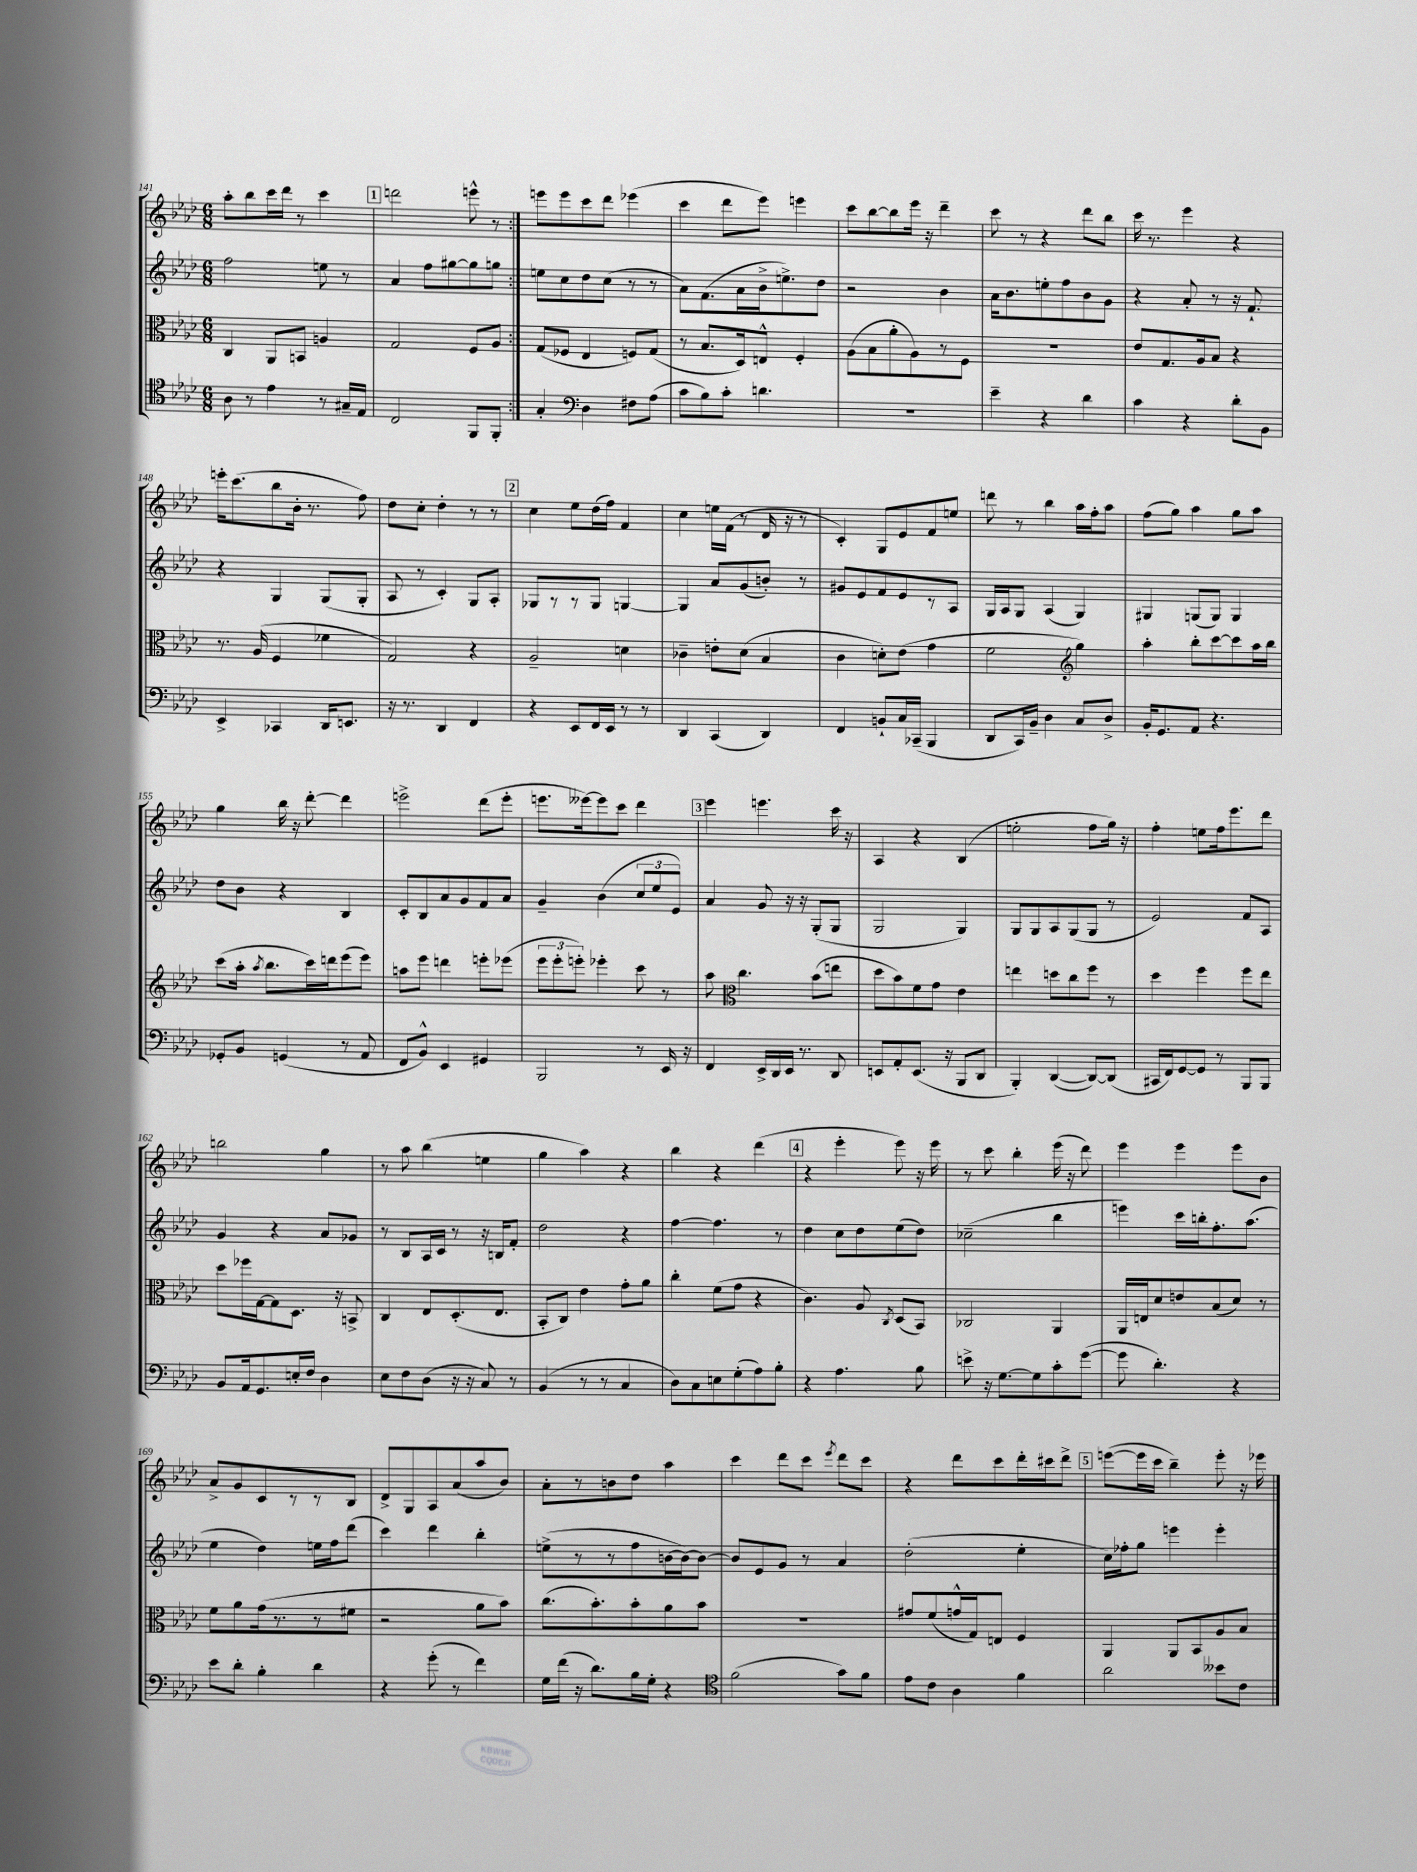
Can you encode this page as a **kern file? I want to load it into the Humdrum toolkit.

**kern	**kern	**kern	**kern
*part4	*part3	*part2	*part1
*staff4	*staff3	*staff2	*staff1
*clefC4	*clefC3	*clefG2	*clefG2
*k[b-e-a-d-]	*k[b-e-a-d-]	*k[b-e-a-d-]	*k[b-e-a-d-]
*M6/8	*M6/8	*M6/8	*M6/8
=141	=141	=141	=141
8A-\	4C/	2ff\	8aa-'\L
8r	.	.	8bb-\
4e-\	8AA-/L	.	16ccc\L
.	.	.	16ddd-\JJ
.	8BBn/J	.	8r
8r	4An/	8een\	4ccc\
16G#X~/LL	.	8r	.
16E-/JJ	.	.	.
!!LO:REH:place=s1:t=1
=142	=142	=142	=142
2C/	2G/	4a-/	2dddn\
.	.	8ff\L	.
.	.	[8gg#X\	.
8FF/L	8F/L	8gg#\]	8eeen^^\
8FF'/J	8A-/J	8ggn\J	8r
=143:|!	=143:|!	=143:|!	=143:|!
4G'/	(8G/L	8een\L	8eeen\L
.	8F-X/J	8cc\	8eee\
*clefF4	*	*	*
4D-\	4E-/	8dd-\	8ccc\
.	.	(8cc\J	8ddd-\J
8F#X\L	8Fn/L)	8r	(4eee-X\
(8A-\J	(8G/J	8r	.
=144	=144	=144	=144
8c\L	8r	8a-\L)	4ccc\
8B-\)	8.B-/L	(8.f\	.
8c'\J	.	.	8ddd-\L
.	16D-/k)	16a-\L	.
4.dn\	8En^^/J	16b-^\J	8eee-\J)
.	.	8.een^\)	.
.	4F'/	.	4eeen\
.	.	8dd-\J	.
=145	=145	=145	=145
2.r	(8A-\L	2r	8ccc\L
.	8B-\	.	[8bb-\
.	8a-'\	.	8bb-\]
.	8A-\)	.	16eee-\Jk
.	.	.	16r
.	8r	4b-\	4ddd-~\
.	8F\J	.	.
=146	=146	=146	=146
4e-~\	2.r	16a-\KL	8ccc\
.	.	8.b-\	.
.	.	.	8r
4r	.	8een'\	4r
.	.	8ff\	.
4d-\	.	8b-\	8ddd-\L
.	.	8g\J	8bb-\J
=147	=147	=147	=147
4c\	8e-/L	4r	16ccc\
.	.	.	8.r
.	8.G/	.	.
4r	.	8a-'/	4eee-\
.	16A-/k	.	.
.	8B-/J	8r	.
8d-'\L	4r	16r	4r
.	.	8.f`/	.
8BB-\J	.	.	.
!!LO:LB:g=z
=148	=148	=148	=148
4EE-^/	8.r	4r	16eeen'\KL
.	.	.	(8.ccc\
.	(16A-/	.	.
4CC-X/	4F/	4G/	8bb-\
.	.	.	16b-'\Jk
.	.	.	8.r
16DD-/KL	4f-X\	(8G/L	.
8.EEn/J	.	.	.
.	.	8G'/J	8ff\)
=149	=149	=149	=149
16r	2G/)	8A-/	8dd-\L
8.r	.	.	.
.	.	8r	8cc'\J
4DD-/	.	4c'/)	4dd-'\
4FF/	4r	8G/L	8r
.	.	8A-'/J	8r
!!LO:REH:place=s1:t=2
=150	=150	=150	=150
4r	2A-~/	8G-X/L	4cc\
.	.	8r	.
8EE-/L	.	8r	8ee-\L
16FF/L	.	8G-/J	(16dd-\L
16EE-/JJ	.	.	16ff\JJ)
8r	4dn\	[4Gn/	4f/
8r	.	.	.
=151	=151	=151	=151
4DD-/	4c-X~\	4G/]	4cc\
(4CC/	8en'\L	8a-/L	16een\LL
.	.	.	(16f\JJ
.	(8d-\J	(8g/	8r
4DD-/)	4B-/	8bn'/J)	16d-/
.	.	.	16r
.	.	8r	8r
=152	=152	=152	=152
4FF/	4c\	8g#X/L	4c'/)
.	.	8e-/	.
8BBn`/L	8dn'\L)	8f/	8G/L
16C/L	(8e-\J	8e-/	8e-/
(16CC-X~/JJ	.	.	.
4BBB-/	4g\	8r	8f/
.	.	8A-/J	8een/J
=153	=153	=153	=153
8DD-/L	2f\	16G/LL	8dddn\
.	.	16A-/J	.
16CC/L)	.	8G/J	8r
16BB-~/JJ	.	.	.
4D-\	.	(4A-/	4bb-\
*	*clefG2	*	*
8C/L	4gg\)	4G/)	16aa-\LL
.	.	.	16ff'\J
8D-^/J	.	.	8aa-\J
=154	=154	=154	=154
16BB-'/KL	4aa-'\	4G#X/	(8ff\L
8.GG/	.	.	.
.	.	.	8gg\J)
8AA-/J	8bb-'\L	(8Gn/L	4aa-\
4.r	[8ccc\	8G/J)	.
.	8ccc\]	4G/	8gg\L
.	16aa-\L	.	8aa-\J
.	16bb-\JJ	.	.
!!LO:LB:g=z
=155	=155	=155	=155
8GG-X'/L	(8ccc\L	8dd-\L	4gg\
8BB-/J	16aa-'\Jk	8b-\J	.
.	8qaa-/	.	.
.	8.bb-\L	.	.
(4GGn/	.	4r	16bb-\
.	.	.	16r
.	16ccc\L)	.	[8ddd-'\
.	16dddn\J	.	.
8r	(8eee-\	4B-/	4ddd-\]
8AA-/	8eee-\J)	.	.
=156	=156	=156	=156
8FF/L	8aan\L	8c'/L	2eeen^\
8BB-^^/J)	8eee-\J	8B-/	.
4EE-/	4dddn\	8a-/	.
.	.	8g/	.
4GG#X/	8eeen'\L	8f/	(8ddd-\L
.	(8eee-X\J	8a-/J	8eee'\J
=157	=157	=157	=157
2BBB-/	12eee-\L	4g~/	8.eeen\L
.	12eee-'\	.	.
.	12eeen'\J)	.	.
.	.	.	[16eee--X\k)
.	4eee-X'\	(4b-\	8eee--\]
.	.	.	8ccc\J
8r	8ccc\	12cc/L	4ddd-\
.	.	12ee-/	.
16EE-/	8r	.	.
.	.	12e-/J)	.
16r	.	.	.
!!LO:REH:place=s1:t=3
=158	=158	=158	=158
4FF/	8aa-\	4a-/	4eee-\
*	*clefC3	*	*
.	4.cc\	.	.
16EE-^/LL	.	8g/	4.eeen\
16DD-/	.	.	.
16EE-/JJ	.	16r	.
8.r	.	16r	.
.	(8b-\L	(8G'/L	.
8DD-/	8een\J	8G/J	16ccc\
.	.	.	16r
=159	=159	=159	=159
8EEn/L	8dd-\L	2G/	4A-/
8AA-'/	8b-\)	.	.
(8.EE/J	8f\	.	4r
.	8g\J	.	.
16r	.	.	.
8BBB-/L	4e-\	4G/)	(4B-/
8DD-/J	.	.	.
=160	=160	=160	=160
4BBB-'/)	4een\	8G/L	2een'\
.	.	8G/	.
([4DD-/	8ddn\L	8A-/	.
.	8cc\	(8G/	.
8DD-/L_)	8ff\J	8G/J	8ff\L
(8DD-/J]	8r	8r	16gg\Jk)
.	.	.	16r
=161	=161	=161	=161
16CC#X/LL	4dd-\	2e-/)	4ff'\
16FF/J)	.	.	.
[8GG/	.	.	.
8GG/J]	4ff\	.	8een\L
8r	.	.	16ff\k
.	.	.	8.eee-\
8BBB-/L	8ff\L	8f/L	.
8BBB-/J	8ee-\J	8A-/J	8ddd-\J
!!LO:LB:g=z
=162	=162	=162	=162
8BB-/L	8dd-\L	4g/	2bbn\
16AA-/k	16ff-X\L	.	.
8.GG/	[16G\J	.	.
.	8G\]	4r	.
16En'/L	8.D-\J	.	.
16F/JJ	.	.	.
4D-\	.	8a-/L	4gg\
.	16r	.	.
.	8BBn^/	8g-X/J	.
=163	=163	=163	=163
8E-\L	4C/	8r	8r
8F\	.	8B-/L	8aa-\
(8D-\J	8E-/L	16A-/L	(4bb-\
.	.	16c/JJ	.
16r	(8.D-'/	8r	.
16r	.	.	.
8C/)	.	16r	4een\
.	8.E-/J	16Bn/KL	.
8r	.	8f'/J	.
=164	=164	=164	=164
(4BB-/	8BB-'/L	2dd-\	4gg\
.	8C/J)	.	.
8r	4e-\	.	4aa-\)
8r	.	.	.
4C/	8g'\L	4r	4r
.	8a-\J	.	.
=165	=165	=165	=165
8D-\L)	4cc'\	[4ff\	4bb-\
8C\	.	.	.
8En\	(8f\L	4.ff\]	4r
(8G'\	8g\J	.	.
8A-\)	4r	.	(4ddd-\
8B-'\J	.	8r	.
!!LO:REH:place=s1:t=4
=166	=166	=166	=166
4r	4.c\)	4dd-\	4r
4.A-\	.	8cc\L	4eee-'\
.	8A-/	8dd-\	.
.	8qC/	.	.
.	(8D-/L	(8ee-\	8eee-\)
8B-\	8BB-/J)	8dd-\J)	16r
.	.	.	16eee-\
=167	=167	=167	=167
8en^\	2C-X/	(2cc-X~\	8r
16r	.	.	8ccc\
[8.G\L	.	.	.
.	.	.	4bb-'\
8G\]	.	.	.
8c'\	4AA-/	4bb-\	(16eee-\
.	.	.	16r
([8g\J	.	.	8ddd-\)
=168	=168	=168	=168
8g\]	16AA-/LL	4eeen\)	4eee-\
.	16En/J	.	.
4.d-'\)	8d-/	.	.
.	8en/	16ccc\LL	4eee-\
.	.	16bbn'\J	.
.	(8B-/	8.ff'\	.
4r	8d-/J)	.	8eee-\L
.	.	(8.aa-\J	.
.	8r	.	8b-\J
!!LO:LB:g=z
=169	=169	=169	=169
8e-\L	8f\L	4ee-\	8a-^/L
8d-'\J	8a-\	.	8g/
4B-'\	(16g\k	4dd-\)	8c/
.	8.r	.	.
.	.	.	8r
4d-\	8r	16een\LL	8r
.	.	16ff\J	.
.	8f#X\J	(8ddd-\J	8B-/J
=170	=170	=170	=170
4r	2r	4ccc\)	8d-^/L
.	.	.	8G/
(8g'\	.	4ddd-\	8A-/
8r	.	.	(8a-/
4f\)	8a-\L	4bb-'\	8aa-/
.	8b-\J)	.	8b-/J)
=171	=171	=171	=171
16G\LL	(8.cc\L	(8een^\L	8a-'\L
(16f\JJ	.	.	.
16r	.	8r	8r
8.d-\L)	8.b-'\)	.	.
.	.	8r	8bn\
16B-\L	8b-'\	8ff\	8dd-\J
16G'\JJ	.	.	.
4r	8a-\	[16bn\L	4aa-\
.	.	16b\J_)	.
.	8b-\J	8b\J_	.
=172	=172	=172	=172
*clefC4	*	*	*
(2f\	2.r	8b/L]	4ccc\
.	.	8e-/	.
.	.	8g/J	8ddd-\L
.	.	8r	8ccc\J
.	.	.	8qeee-/
8g\L)	.	4a-/	8ddd-\L
8f\J	.	.	8ccc\J
=173	=173	=173	=173
8e-\L	8g#X/L	(2dd-'\	4r
8c\J	(8f/	.	.
4A-\	16gn^^/L	.	8ddd-\L
.	16G/J)	.	.
.	8En/J	.	8ccc\
4f\	4F/	4ee-'\	16ddd-'\L
.	.	.	16ccc#X\J
.	.	.	8ddd-^\J
!!LO:REH:place=s1:t=5
=174	=174	=174	=174
2a-\	4AA-/	16cc\LL)	([8eeen\L
.	.	16ff-X'\J	.
.	.	8gg\J	16eee\L]
.	.	.	16ccc\JJ
.	8AA-/L	4eeen\	4bb-~\)
.	8BB-/	.	.
8b--X\L	8A-/	4eee'\	8eee'\
8c\J	8B-/J	.	16r
.	.	.	16eee-X\
==	==	==	==
*-	*-	*-	*-
